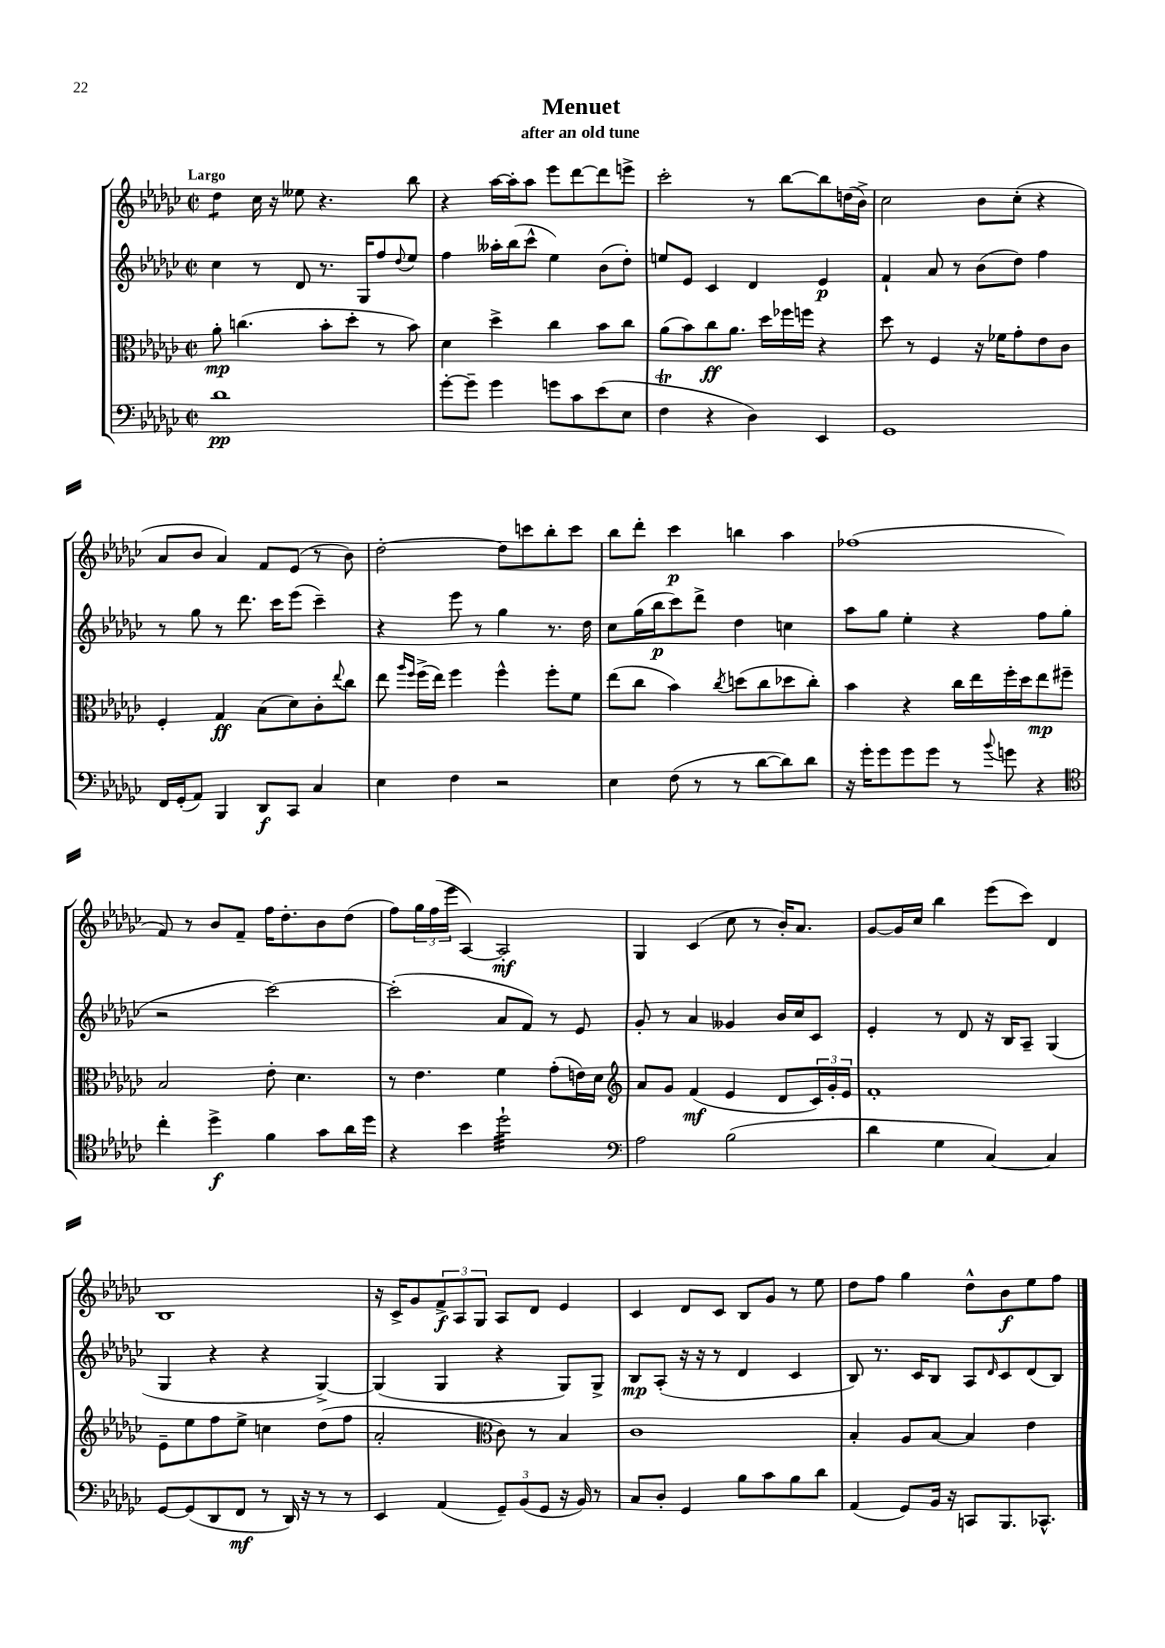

**kern	**kern	**kern	**kern
*staff4	*staff3	*staff2	*staff1
*clefF4	*clefC3	*clefG2	*clefG2
*k[b-e-a-d-g-c-]	*k[b-e-a-d-g-c-]	*k[b-e-a-d-g-c-]	*k[b-e-a-d-g-c-]
*M2/2	*M2/2	*M2/2	*M2/2
*met(c|)	*met(c|)	*met(c|)	*met(c|)
1d-	8a-'\	4cc-\	4dd-\
.	(4.cc\	.	.
.	.	8r	16cc-\
.	.	.	16r
.	.	8d-/	8ee--\
.	8b-'\L	8.r	4.r
.	8dd-'\J	.	.
.	.	16G-/LK	.
.	8r	8ff/	.
.	.	8qqdd-/	.
.	8b-\)	8ee-/J	8bb-\
=	=	=	=
[8g-'\L	4d-\	4ff\	4r
8g-~\]J	.	.	.
4g-\	4dd-^\	16aa--'\LL	[16aa-\LL
.	.	(16bb-\J	16aa-'\]J
.	.	8ccc-^^\J	8aa-\J
8g\L	4cc-\	4ee-\)	8eee-\L
8c-\	.	.	[8ddd-\
(8e-\	8b-\L	(8b-\L	8ddd-\]
8E-\J	8cc-\J	8dd-'\J)	8eee^\J
=	=	=	=
4F\	(8a-\L	8ee/L	2ccc-'\
.	8b-\)	8e-/J	.
4r	8cc-\	4c-/	.
.	8.a-\J	.	.
4D-\)	.	4d-/	8r
.	16dd-\LL	.	.
.	16ff-\	.	[8bb-\L
.	16ff\JJ	.	.
4EE-/	4r	4e-/	8bb-\]
.	.	.	(16dd\L
.	.	.	16b-^\JJ)
=	=	=	=
1GG-	8dd-\	4f`/	2cc-\
.	8r	.	.
.	4F/	8a-/	.
.	.	8r	.
.	16r	(8b-\L	8b-\L
.	16f-\LK	.	.
.	8g-'\	8dd-\J)	(8cc-'\J
.	8e-\	4ff\	4r
.	8c-\J	.	.
=	=	=	=
16FF/LL	4F'/	8r	8a-/L
(16GG-'/J	.	.	.
8AA-/J)	.	8gg-\	8b-/J
4BBB-/	4G-/	8r	4a-/)
.	.	8.ddd-\	.
8DD-/L	(8B-\L	.	8f/L
.	.	16ccc-\LK	.
8CC-/J	8d-\)	(8eee-\J	(8e-/J
4C-/	8c-'\	4ccc-~\)	8r
.	8qqee-/	.	.
.	8cc-\J	.	8b-\)
=	=	=	=
4E-\	8ee-\	4r	[2dd-'\
.	16qqaa-/LL	.	.
.	16qqff/JJ	.	.
.	(16ff^\LL	.	.
.	16ee-\JJ)	.	.
4F\	4ff\	8eee-\	.
.	.	8r	.
2r	4ff^^\	4gg-\	8dd-\]L
.	.	.	8ccc\
.	8ff'\L	8.r	8bb-'\
.	8f\J	.	8ccc\J
.	.	16dd-\	.
=	=	=	=
4E-\	(8ee-\L	8cc-\L	8bb-\L
.	8cc-\J	(16gg-\L	8ddd-'\J
.	.	16bb-\J	.
(8F\	4b-\)	8ccc-\)	4ccc-\
8r	.	8ddd-^\J	.
.	8qcc-/	.	.
8r	(8dd\L	4dd-\	4bb\
[8d-\L	8cc-\	.	.
8d-\])	8dd-\	4cc\	4aa-\
8d-\J	8cc-'\J)	.	.
=	=	=	=
16r	4b-\	8aa-\L	(1ff-
16g-'\LK	.	.	.
8g-\	.	8gg-\J	.
8g-\	4r	4ee-'\	.
8g-\J	.	.	.
8r	16cc-\LL	4r	.
.	16ee-\	.	.
8qqb-/	.	.	.
8g\	16ff'\	.	.
.	16dd-\J	.	.
4r	8ee-\	8ff\L	.
.	8ff#~\J	(8gg-\J	.
=	=	=	=
*clefC4	*	*	*
4cc-'\	2B-/	2r	8f/)
.	.	.	8r
4dd-^\	.	.	8b-/L
.	.	.	8f~/J
4f\	8e-'\	[2ccc-\)	16ff\LK
.	.	.	8.dd-'\
.	4.d-\	.	.
8g-\L	.	.	8b-\
16a-\L	.	.	(8dd-\J
16dd-\JJ	.	.	.
=	=	=	=
4r	8r	(2ccc-'\]	8ff\L)
.	4.e-\	.	24gg-\L
.	.	.	(24ff\
.	.	.	24eee-\JJ
4b-\	.	.	[4A-/)
2dd-`\	4f\	8a-/L	2A-'/]
.	.	8f/J)	.
.	(8g-'\L	8r	.
.	16e\L)	8e-/	.
.	16d-\JJ	.	.
=	=	=	=
*clefF4	*clefG2	*	*
2A-\	8a-/L	8g-'/	4G-/
.	8g-/J	8r	.
.	(4f/	4a-/	(4c-/
(2B-\	4e-/	4g--/	8cc-\
.	.	.	8r
.	8d-/L	16b-/LL	16b-'/LK)
.	.	16cc-/J	8.a-/J
.	24c-/L)	8c-/J	.
.	24g-'/	.	.
.	24e-/JJ	.	.
=	=	=	=
4d-\	1f'	4e-'/	[8g-/L
.	.	.	16g-/]L
.	.	.	16cc-/JJ
4G-\	.	8r	4bb-\
.	.	8d-/	.
[4C-/)	.	16r	(8eee-\L
.	.	16B-/LK	.
.	.	8A-~/J	8ccc-\J)
4C-/]	.	(4G-/	4d-/
=	=	=	=
[8GG-/L	8e-~\L	4G-/	1B-
(8GG-/]	8ee-\	.	.
8DD-/	8ff\	4r	.
8FF/J	8ee-^\J	.	.
8r	4cc\	4r	.
16DD-/)	.	.	.
16r	.	.	.
8r	(8dd-\L	[4G-^/)	.
8r	8ff\J	.	.
=	=	=	=
4EE-/	2a-'/	(4G-/]	16r
.	.	.	16c-^/LK
.	.	.	8g-/
(4AA-/	.	4G-/	12f^/
.	.	.	12A-/
.	.	.	12G-/J
*	*clefC3	*	*
12GG-~/L)	8c-\)	4r	8A-/L
(12BB-/	.	.	.
.	8r	.	8d-/J
12GG-/J	.	.	.
16r	4B-/	8G-/L)	4e-/
16BB-/)	.	.	.
8r	.	8G-^/J	.
=	=	=	=
8C-/L	1c-	8B-/L	4c-/
8D-'/J	.	(8A-'/J	.
4GG-/	.	16r	8d-/L
.	.	16r	.
.	.	8r	8c-/J
8B-\L	.	4d-/	8B-/L
8c-\	.	.	8g-/J
8B-\	.	4c-/	8r
8d-\J	.	.	8ee-\
=	=	=	=
(4AA-/	4B-'/	8B-/)	8dd-\L
.	.	8.r	8ff\J
8GG-/L)	8A-/L	.	4gg-\
.	.	16c-/LK	.
16BB-/Jk	[8B-/J	8B-/J	.
16r	.	.	.
8CC/L	4B-/]	8A-/L	8dd-^^\L
.	.	16qqd-/	.
8.BBB-/	.	8c-/	8b-\
.	4e-\	(8d-/	8ee-\
8.CC-^^/J	.	.	.
.	.	8B-/J)	8ff\J
==	==	==	==
*-	*-	*-	*-
